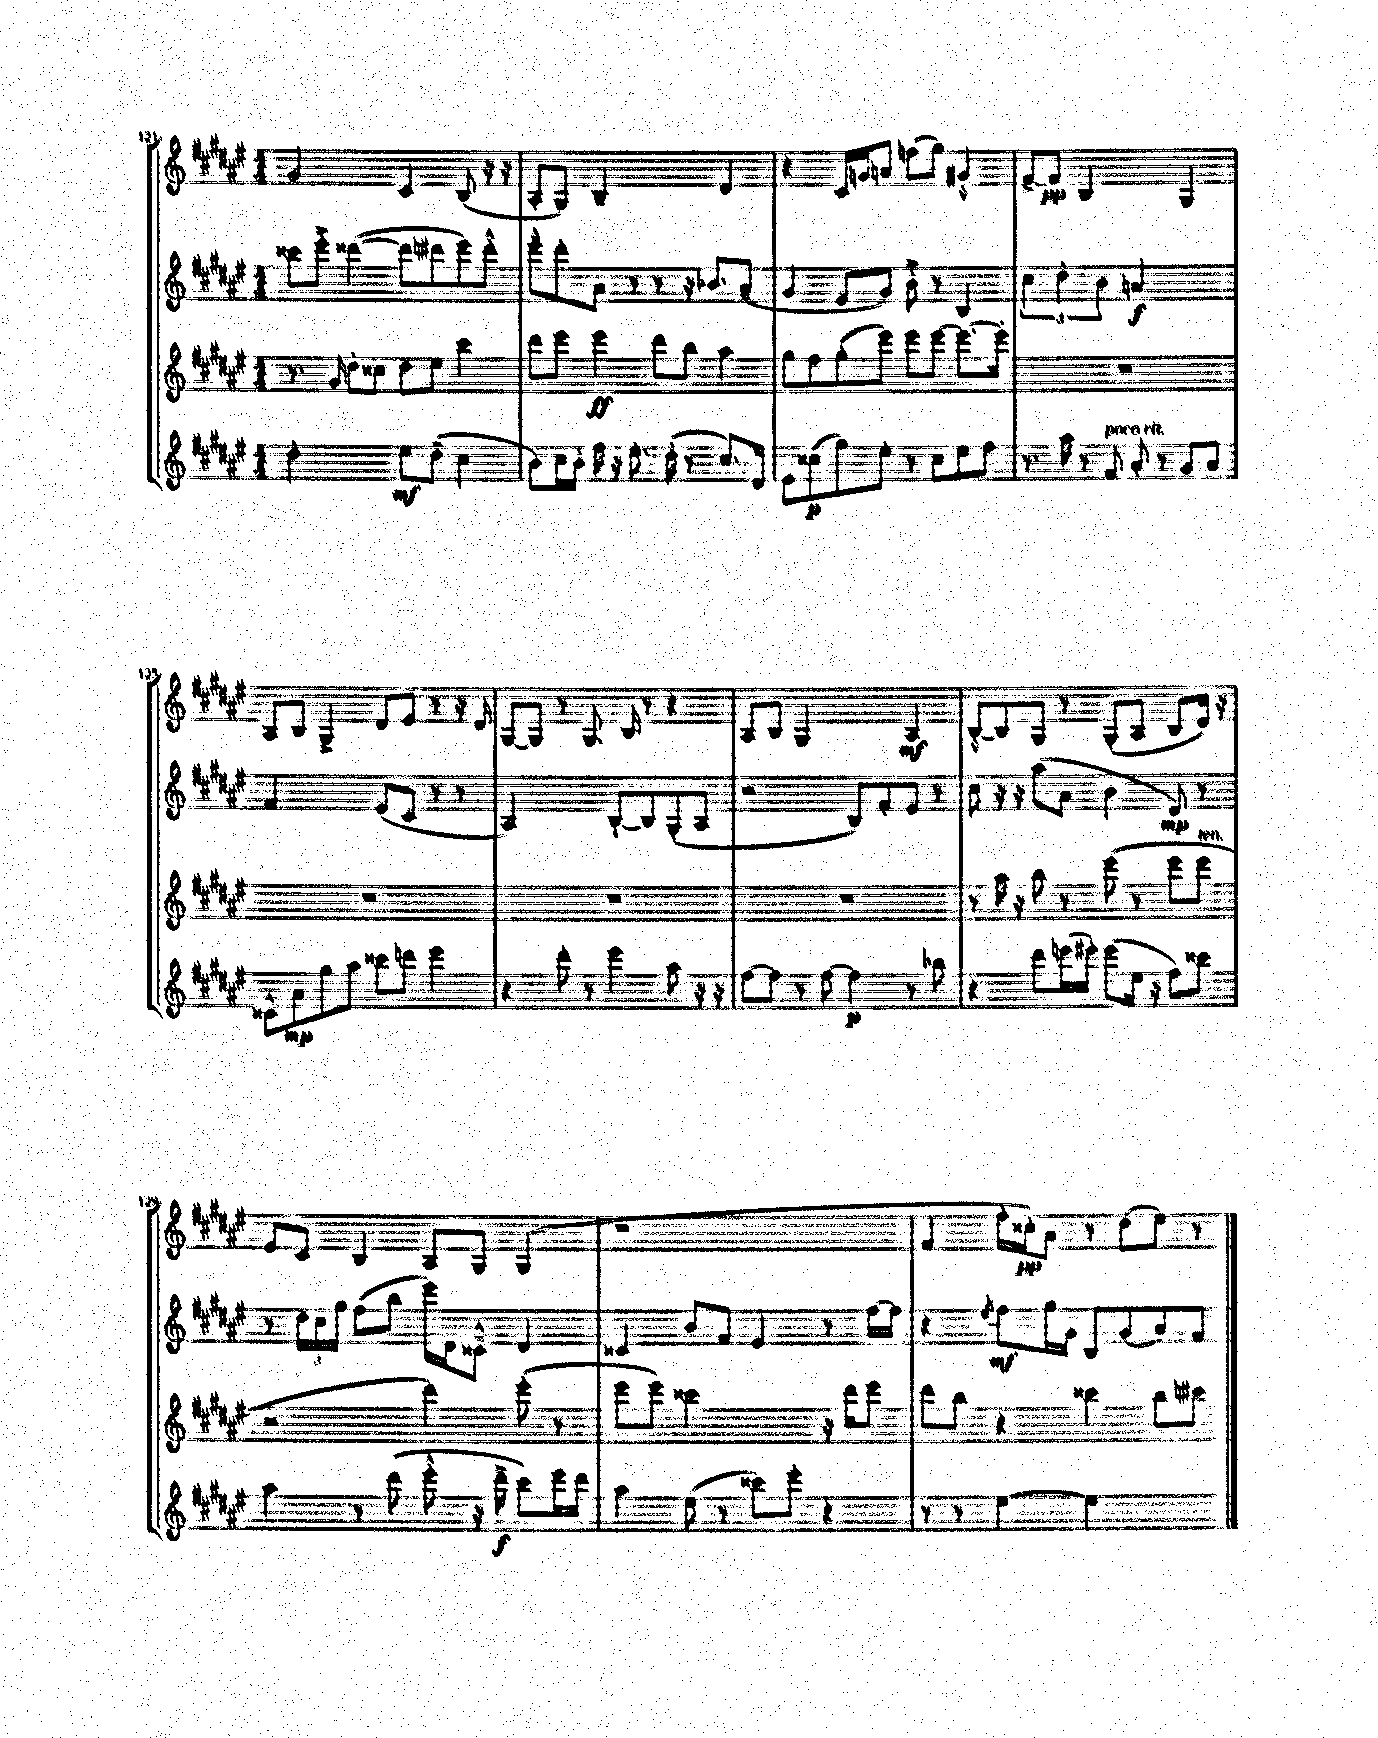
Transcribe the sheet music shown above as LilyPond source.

<<
\new StaffGroup <<
\new Staff = "s0" {
    \clef treble \key fis \major \numericTimeSignature \time 4/4
    gis'2 cis'4 b8( r16 r16 |
    ais8-. gis8) b2-- dis'4 |
    r4 cis'16 g'16 a'8 f''8( gis''8) gis'4-.-^ |
    fis'8~-> fis'8\pp b2 gis4 |
    ais8 b8 gis4-> dis'8 eis'8 r8 r16 dis'16 |
    gis8~ gis8 r8 gis8. b16 r8 r4 |
    ais8 b8 gis2 ais4\mf |
    b8~-.-^ b8 gis8 r8 gis8-.( ais8 b8 dis'16) r16 |
    eis'8 cis'8 b4 ais8 gis8 gis4( |
    r1 |
    fis'4 fis''16-. cisis''16-.\pp) ais'8 r8 dis''8( eis''8) r8 \bar "|." |
}
\new Staff = "s1" {
    \clef treble \key fis \major \numericTimeSignature \time 4/4
    cisis'''8 eis'''8-.-> disis'''4~( disis'''8 dis'''8 eis'''8) dis'''8-.-^ |
    eis'''8---^ dis'''8-. ais'8 r8 r8 r16 bes'8. ais'8--( |
    gis'4 eis'8 gis'8) b'8-.-> r8 b4 |
    \tuplet 3/2 { cis''4 dis''4-. b'4 } a'2\f |
    fis'2 eis'8( cis'8 r8 r8 |
    ais2) b8~-! b8 gis8-.( ais8 |
    r2 b8) fis'8-. eis'8 r8 |
    cis''8 r16 r16 ais''8( ais'8 b'4 dis'8\mp) r8 |
    r8 \tuplet 3/2 { dis''16 cis''16 gis''16 } fis''8( b''8 eis'''16) dis'16 cisis'8---^ dis'4 |
    cisis'4 b'8 fis'8 eis'4 r8 fis''16~ fis''16 |
    r4 \acciaccatura { eis''8 } fis''8\mf gis''16 gis'16 b8 gis'8( ais'8) fis'8 \bar "|." |
}
\new Staff = "s2" {
    \clef treble \key fis \major \numericTimeSignature \time 4/4
    r8. gis'16 dis''8-. cisis''8 dis''8 eis''8 cis'''4 |
    dis'''8 eis'''8 eis'''4\ff dis'''8 b''8 ais''4 |
    gis''8 fis''8 gis''8-.( eis'''8) eis'''8 eis'''8~ eis'''8.~ eis'''16-. |
    R1 |
    R1 |
    R1 |
    R1 |
    r8 ais''16 r16 b''8 r8 eis'''8( r8 eis'''8 eis'''8^\markup { \italic "ten." } |
    r2 dis'''4) eis'''8-.( r8 |
    eis'''8 eis'''8) cisis'''2 r16 dis'''16 eis'''8 |
    dis'''8 b''8 r4 cisis'''4 b''8 cis'''8 \bar "|." |
}
\new Staff = "s3" {
    \clef treble \key fis \major \numericTimeSignature \time 4/4
    dis''2-. eis''8\mf dis''8--( cis''4 |
    b'8) cis''16 b'16-. fis''16 r16 eis''8.-. dis''16-.( r8 cis''8.) dis'16 |
    eis'8 cisis''8\p( gis''8) eis''8-. r8 cisis''8 eis''8 fis''8 |
    r8. ais''16 r8 fis'8^\markup { \italic "poco rit." } ais'8-. r8 gis'8 ais'8 |
    cisis'8-^ ais'8\mp gis''8 ais''8 cisis'''8 d'''8 eis'''4 |
    r4 dis'''8-. r8 eis'''4 ais''8 r16 r16 |
    fis''8~ fis''8 r8 fis''8~ fis''4\p r8 bes''8 |
    r4 dis'''8 e'''16( eis'''16-.) eis'''8( eis''16 r16 fis''8) cisis'''8 |
    ais''4 r8 dis'''8( eis'''8-.-^ r16 dis'''16->\f cis'''8) eis'''16 dis'''16 |
    ais''4 eis''8( r8 cisis'''8) eis'''8-. r4 |
    r8 r8 eis''4~ eis''2 \bar "|." |
}
>>
>>
\layout { \context { \Score currentBarNumber = #121 } }
